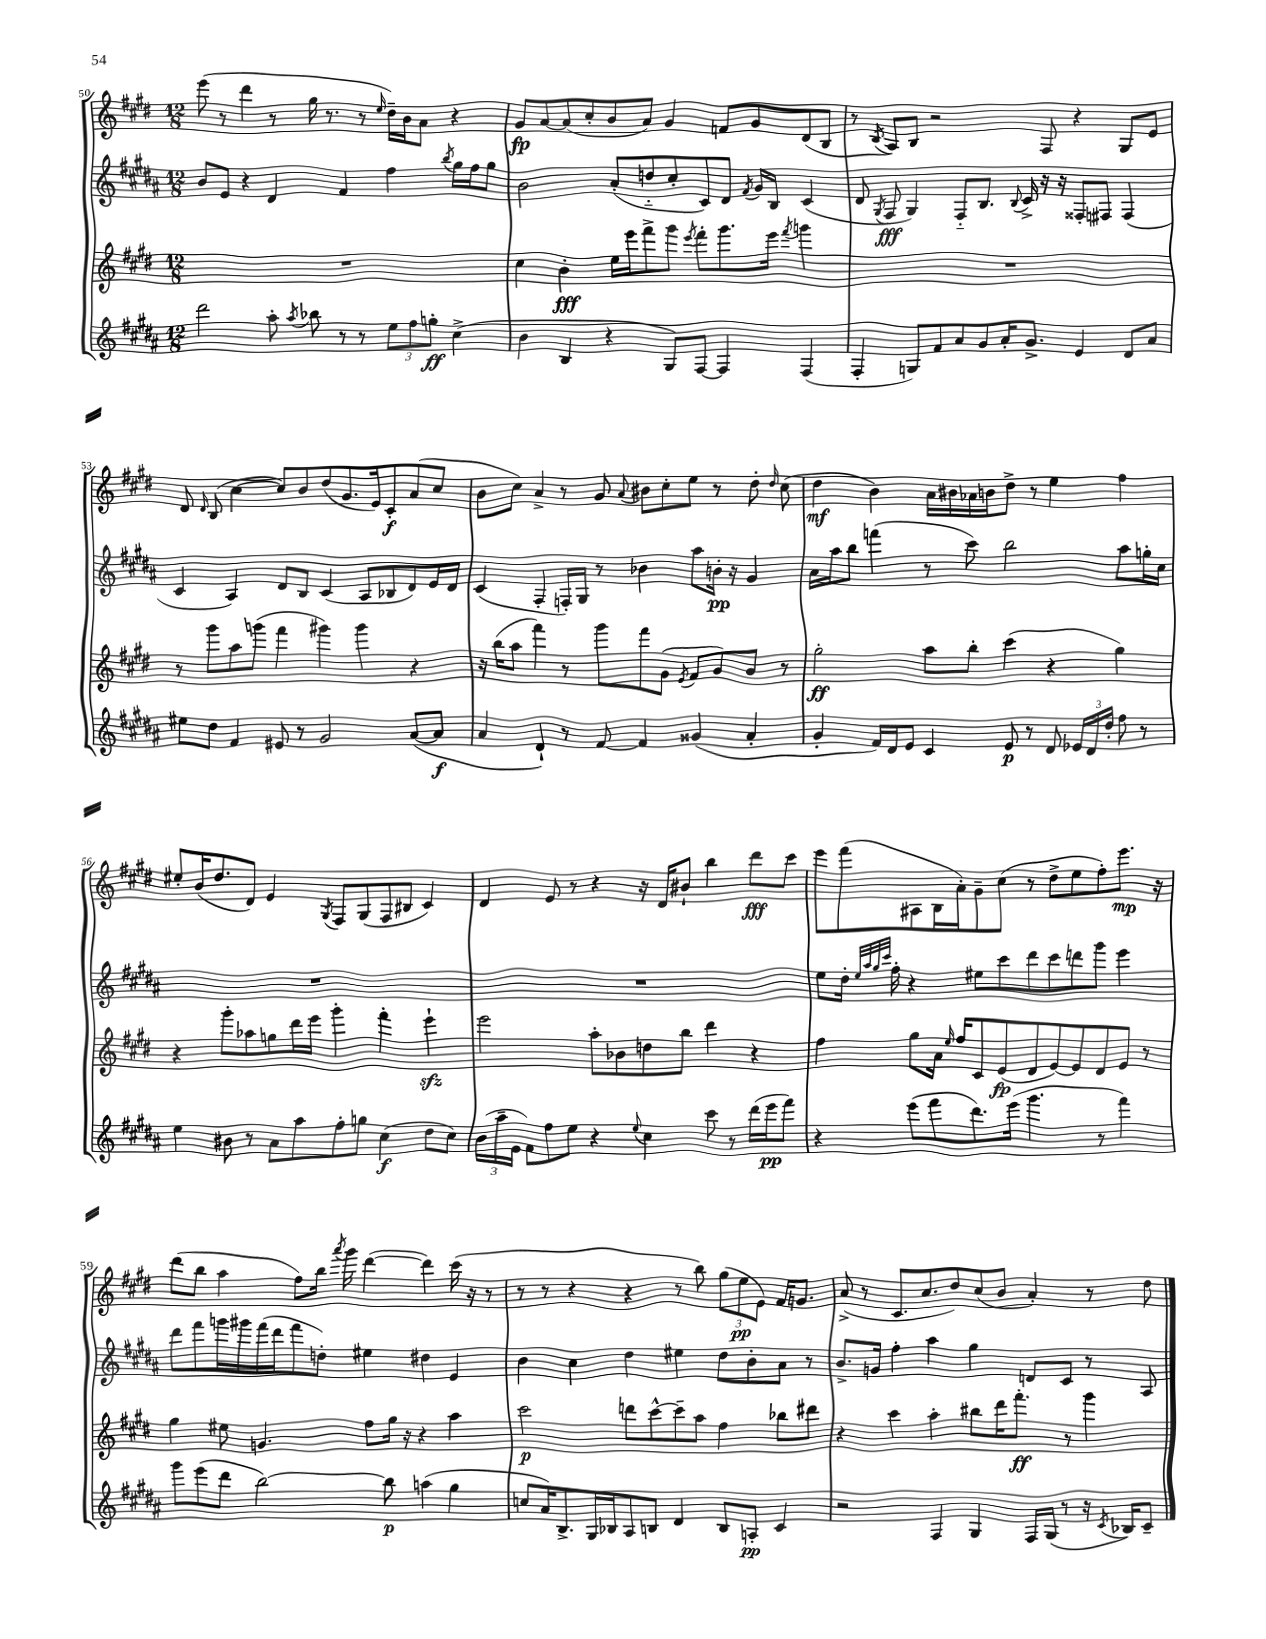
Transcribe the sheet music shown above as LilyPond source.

<<
\new StaffGroup <<
\new Staff = "s0" {
    \clef treble \key e \major \numericTimeSignature \time 12/8
    \autoBeamOff e'''8( r8 dis'''4 r8 gis''16 r8. r8 \grace { e''16 } dis''16[--) b'16 a'8] r4 |
    gis'8[\fp a'8~ a'8( cis''8-. b'8 a'8]) gis'4 f'8[ gis'8 dis'8( b8] |
    r8 \acciaccatura { b8 } a8[) b8] r2 fis8 r4 gis8[ e'8] |
    dis'8 \grace { dis'16 } b8( cis''4~ cis''8[) b'8 dis''8( gis'8. e'16) cis'8-.\f a'8( cis''8] |
    b'8[ cis''8]) a'4-> r8 gis'8 \appoggiatura { a'8 } bis'8[ cis''8-. e''8] r8 dis''8-. \grace { dis''16 } cis''8( |
    dis''4\mf b'4) a'16[ bis'16 aes'16 b'16 dis''8]-> r8 e''4 fis''4 |
    eis''8[-. b'16( dis''8. dis'8]) e'4 \acciaccatura { gis8 } fis8[ gis8( fis8 bis8] cis'4) |
    dis'4 e'8 r8 r4 r16 dis'16[ bis'8]-! b''4 dis'''8[\fff cis'''8] |
    e'''8[ fis'''8( ais8 b16 a'16-.) gis'8-- cis''8]( r8 dis''8[-> e''8 fis''8-.) e'''8.]\mp r16 |
    dis'''8[( b''8] a''4 fis''8[) b''16] \acciaccatura { a'''8 } gis'''16 dis'''4~( dis'''4) cis'''16( r16 r8 |
    r8 r8 r4 r4 r8 b''8) \tuplet 3/2 { gis''8[( e''8\pp e'8]) } fis'16[ g'8.] |
    a'8->( r8 cis'8.[ cis''8. dis''8) cis''8( b'8] a'4-.) r8 dis''8 \bar "|." |
}
\new Staff = "s1" {
    \clef treble \key b \major \numericTimeSignature \time 12/8
    \autoBeamOff b'8[ e'8] r4 dis'4 fis'4 fis''4 \acciaccatura { b''8 } gis''16[ fis''16 gis''8] |
    b'2 ais'8[-.( d''8-_ cis''8-. cis'8) dis'8] \acciaccatura { fis'8 } gis'16[ b16] cis'4( |
    dis'8 \acciaccatura { gis8 } fis8\fff gis4) fis8[-_ b8.] \appoggiatura { b8 } cis'16-> r16 r16 fisis8[-. fis8] fis4( |
    cis'4 ais4) dis'8[ b8] cis'4( ais8[ bes8 dis'8) e'16 dis'16] |
    cis'4( fis4-. f16[-.) gis16] r8 bes'4 ais''8[ b'16]-.\pp r16 gis'4 |
    ais'16[ ais''16 b''8] f'''4( r8 cis'''8) b''2 ais''8[ g''16-. cis''16] |
    R1. |
    R1. |
    e''8[ dis''16]-. \grace { e''32[ ais''32 gis''32 cis'''32] } fis''16-. r4 eis''8[ cis'''8 dis'''8 cis'''8 d'''8 gis'''8] e'''4 |
    dis'''8[ fis'''8 g'''16 gis'''16 fis'''16( dis'''16 fis'''8 d''8]-.) eis''4 dis''4 e'4 |
    b'4 cis''4 dis''4 eis''4 dis''8[ b'8-. ais'8] r8 |
    b'8.[-> g'16] fis''4-. ais''4 gis''4 d'8[ cis'8] r8 ais8 \bar "|." |
}
\new Staff = "s2" {
    \clef treble \key e \major \numericTimeSignature \time 12/8
    \autoBeamOff R1. |
    cis''4 b'4-.\fff e''16[ e'''16 fis'''8-> gis'''8] \acciaccatura { e'''8 } fis'''8[-. gis'''8. e'''16] \acciaccatura { fis'''8 } g'''4 |
    R1. |
    r8 gis'''8[ a''8 g'''8]( fis'''4 gis'''4) gis'''4 r4 |
    r16 b''16[( a''8] fis'''4) r8 gis'''8[ fis'''8 gis'8]( \acciaccatura { e'8 } fis'8[ gis'8) b'8] r8 |
    gis''2-.\ff a''8[ b''8]-. cis'''4( r4 gis''4) |
    r4 gis'''8[-. aes''8 g''8 dis'''16 e'''16] gis'''4-. fis'''4-. e'''4-!\sfz |
    e'''2 a''8[-. bes'8 d''8 b''8] dis'''4 r4 |
    fis''4 gis''8[ a'16] \grace { e''16 } fis''16[ cis'8 e'8\fp( dis'8 e'8~) e'8 dis'8 e'8] r8 |
    gis''4 eis''8 g'4. fis''8[ gis''16] r16 r4 a''4 |
    cis'''2\p d'''8[ cis'''8~-^ cis'''8-- a''8] fis''4 bes''8[ dis'''8] |
    r4 cis'''4 a''4-. bis''8[ dis'''16 fis'''8.]-.\ff r8 gis'''4 \bar "|." |
}
\new Staff = "s3" {
    \clef treble \key b \major \numericTimeSignature \time 12/8
    \autoBeamOff dis'''2 ais''8-. \acciaccatura { ais''8 } bes''8 r8 r8 \tuplet 3/2 { e''8[ fis''8 g''8]-.\ff } cis''4->( |
    b'4 b4 r4 gis8[) fis8]~ fis4 fis4( |
    fis4-. g8[) fis'8 ais'8 gis'8 ais'16-. gis'8.]-> e'4 dis'8[ ais'8] |
    eis''8[ dis''8] fis'4 eis'8 r8 gis'2 ais'8[~( ais'8]\f |
    ais'4 dis'4-!) r8 fis'8~ fis'4 gisis'4( ais'4-. |
    gis'4-. fis'16[) dis'16 e'8] cis'4 e'8\p r8 dis'8 \tuplet 3/2 { ees'16[ dis'16 dis''16]-. } fis''8 r8 |
    e''4 bis'8 r8 ais'8[ ais''8 fis''8-. g''8] cis''4\f( dis''8[ cis''8]) |
    \tuplet 3/2 { b'16[( ais''16-- e'16] } fis'8[) fis''8 e''8] r4 \appoggiatura { e''8 } cis''4 cis'''8 r8 dis'''16[( e'''16\pp fis'''8]) |
    r4 e'''8[( fis'''8 dis'''8.) e'''16]( gis'''4. r8 fis'''4) |
    gis'''8[ e'''8( dis'''8] b''2~) b''8\p a''4( gis''4 |
    c''8[ ais'16) b8.-> gis16 bes16 ais8 b8] dis'4 b8[ a8]-.\pp cis'4 |
    r2 fis4 gis4 fis16[ gis16]( r8 r16 \acciaccatura { cis'8 } bes16[) cis'8]-- \bar "|." |
}
>>
>>
\layout { \context { \Score currentBarNumber = #50 } }
